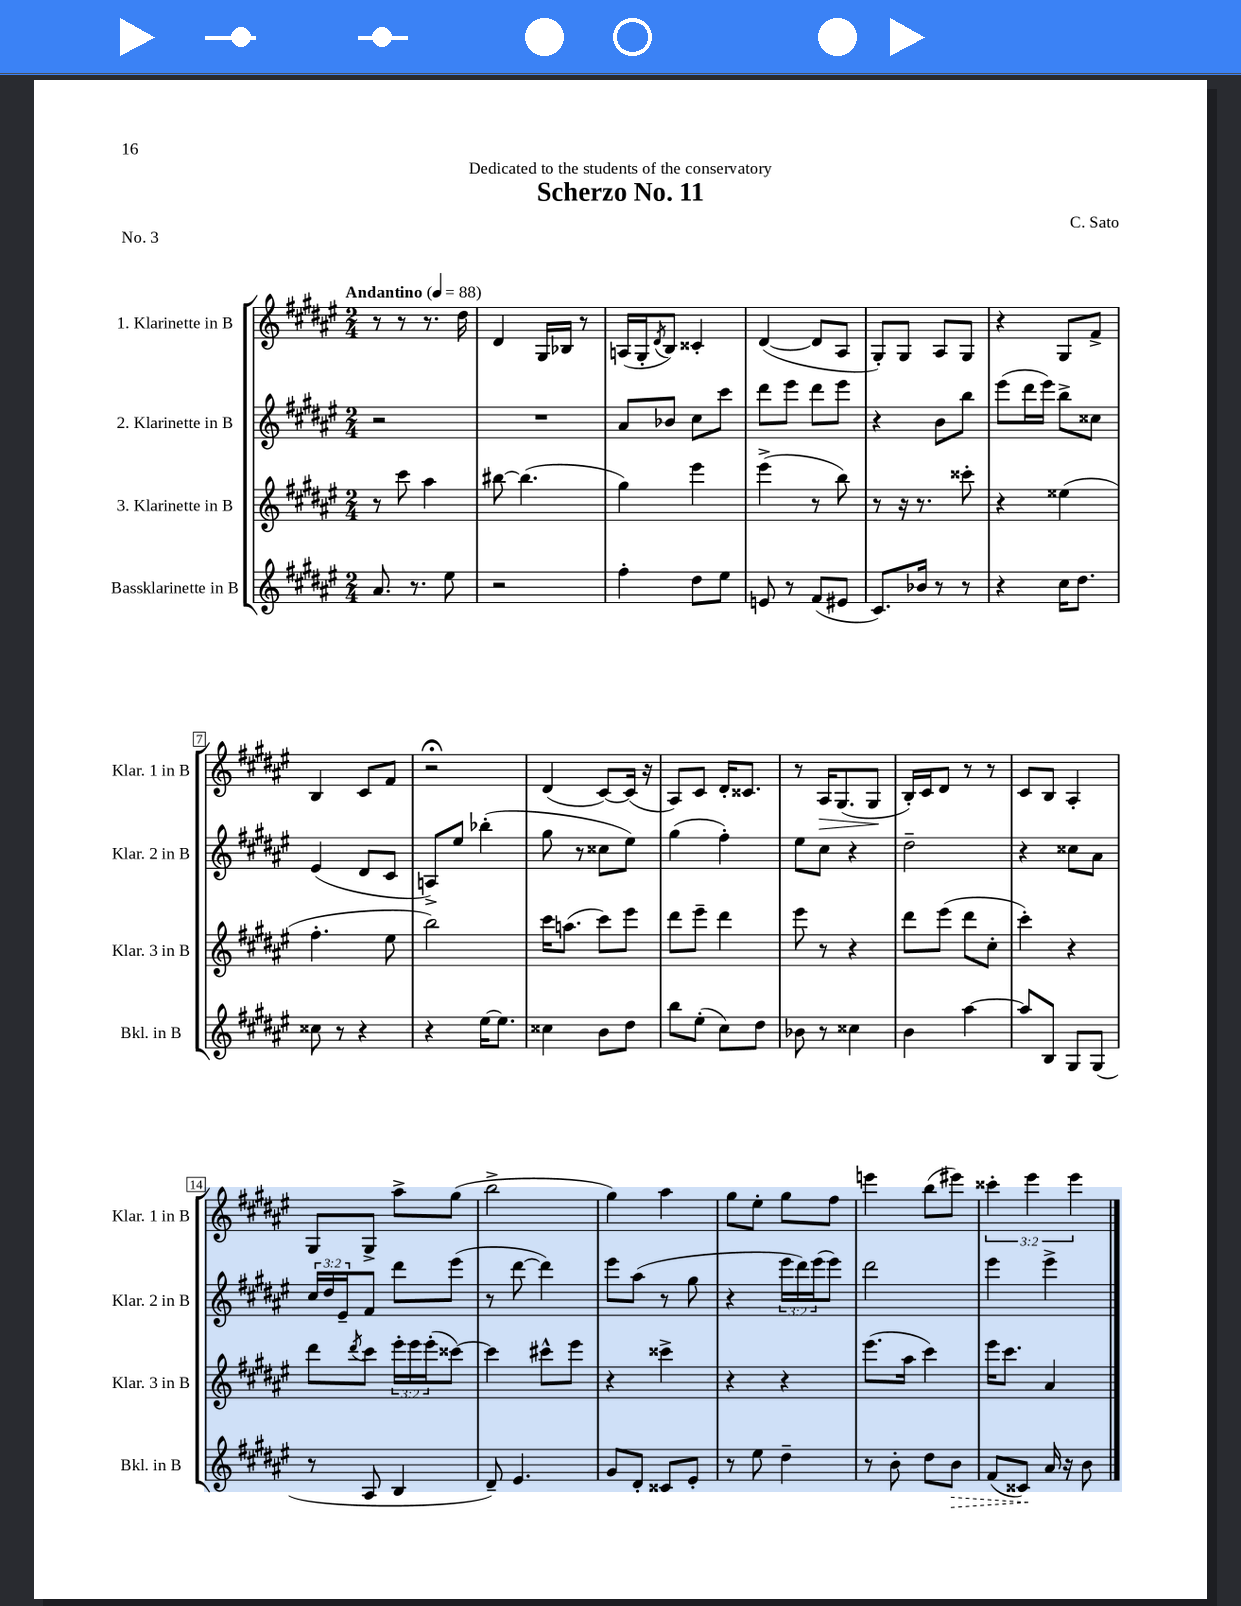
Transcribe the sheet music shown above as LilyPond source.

\header { title = "Scherzo No. 11" composer = "C. Sato" dedication = "Dedicated to the students of the conservatory" piece = "No. 3" }
<<
\new StaffGroup <<
\new Staff = "s0" \with { instrumentName = "1. Klarinette in B" shortInstrumentName = "Klar. 1 in B" } {
    \clef treble \key fis \major \numericTimeSignature \time 2/4 \override Staff.TupletNumber.text = #tuplet-number::calc-fraction-text \tempo "Andantino" 4 = 88
    r8 r8 r8. dis''16 |
    dis'4 gis16 bes16 r8 |
    a16( gis16-. \acciaccatura { dis'8 } b8) cisis'4-. |
    dis'4~( dis'8 ais8 |
    gis8-.) gis8 ais8 gis8 |
    r4 gis8 fis'8-> |
    b4 cis'8 fis'8 |
    r2\fermata |
    dis'4( cis'8~) cis'16( r16 |
    ais8) cis'8 dis'16-. cisis'8. |
    r8 ais16\> gis8.( gis8\! |
    b16-.) cis'16 dis'8 r8 r8 |
    cis'8 b8 ais4-. |
    gis8 gis8-> ais''8-> gis''8( |
    b''2-> |
    gis''4) ais''4 |
    gis''8 eis''8-. gis''8 fis''8 |
    e'''4 b''8( eis'''8) |
    \tuplet 3/2 { cisis'''4-. eis'''4 eis'''4 } \bar "|." |
}
\new Staff = "s1" \with { instrumentName = "2. Klarinette in B" shortInstrumentName = "Klar. 2 in B" } {
    \clef treble \key fis \major \numericTimeSignature \time 2/4 \override Staff.TupletNumber.text = #tuplet-number::calc-fraction-text
    r2 |
    R2 |
    ais'8 bes'8 cis''8 cis'''8 |
    dis'''8 eis'''8 dis'''8 eis'''8 |
    r4 b'8 b''8 |
    eis'''8( dis'''16 eis'''16) b''8-> cisis''8 |
    eis'4( dis'8 cis'8 |
    a8->) eis''8 bes''4-.( |
    gis''8 r8 cisis''8 eis''8) |
    gis''4( fis''4-.) |
    eis''8 cis''8 r4 |
    dis''2-- |
    r4 cisis''8 ais'8 |
    \tuplet 3/2 { cis''16 dis''16 eis'16-- } fis'8 dis'''8 eis'''8( |
    r8 dis'''8~ dis'''4) |
    eis'''8 ais''8( r8 gis''8 |
    r4 \tuplet 3/2 { eis'''16 dis'''16) eis'''16( } eis'''8) |
    dis'''2 |
    eis'''4 eis'''4-> \bar "|." |
}
\new Staff = "s2" \with { instrumentName = "3. Klarinette in B" shortInstrumentName = "Klar. 3 in B" } {
    \clef treble \key fis \major \numericTimeSignature \time 2/4 \override Staff.TupletNumber.text = #tuplet-number::calc-fraction-text
    r8 cis'''8 ais''4 |
    bis''8~ bis''4.( |
    gis''4) eis'''4 |
    eis'''4->( r8 b''8) |
    r8 r16 r8. cisis'''8-. |
    r4 eisis''4( |
    fis''4.-. eis''8 |
    b''2) |
    cis'''16 a''8.( cis'''8) eis'''8 |
    dis'''8 eis'''8-- dis'''4 |
    eis'''8 r8 r4 |
    dis'''8 eis'''8( dis'''8 cis''8-. |
    cis'''4-.) r4 |
    dis'''8 \acciaccatura { dis'''8 } cis'''8 \tuplet 3/2 { eis'''16-. eis'''16 eis'''16-.( } cisis'''8~) |
    cisis'''4 cis'''8-^ eis'''8 |
    r4 cisis'''4-> |
    r4 r4 |
    eis'''8.( ais''16 cis'''4) |
    eis'''16 cis'''8. ais'4 \bar "|." |
}
\new Staff = "s3" \with { instrumentName = "Bassklarinette in B" shortInstrumentName = "Bkl. in B" } {
    \clef treble \key fis \major \numericTimeSignature \time 2/4
    ais'8. r8. eis''8 |
    r2 |
    fis''4-. dis''8 eis''8 |
    e'8 r8 fis'8( eis'8 |
    cis'8.) bes'16 r8 r8 |
    r4 cis''16 dis''8. |
    cisis''8 r8 r4 |
    r4 eis''16~ eis''8. |
    cisis''4 b'8 dis''8 |
    b''8 eis''8-.( cis''8) dis''8 |
    bes'8 r8 cisis''4 |
    b'4 ais''4~ |
    ais''8 b8 gis8 gis8( |
    r8 ais8 b4 |
    dis'8--) eis'4. |
    gis'8 dis'8-. cisis'8 eis'8-. |
    r8 eis''8 dis''4-- |
    r8 b'8-. dis''8 \once \override Hairpin.style = #'dashed-line b'8\> |
    fis'8( cisis'8\!) ais'16 r16 b'8 \bar "|." |
}
>>
>>
\layout { \context { \Score \override BarNumber.stencil = #(make-stencil-boxer 0.1 0.3 ly:text-interface::print) } }
